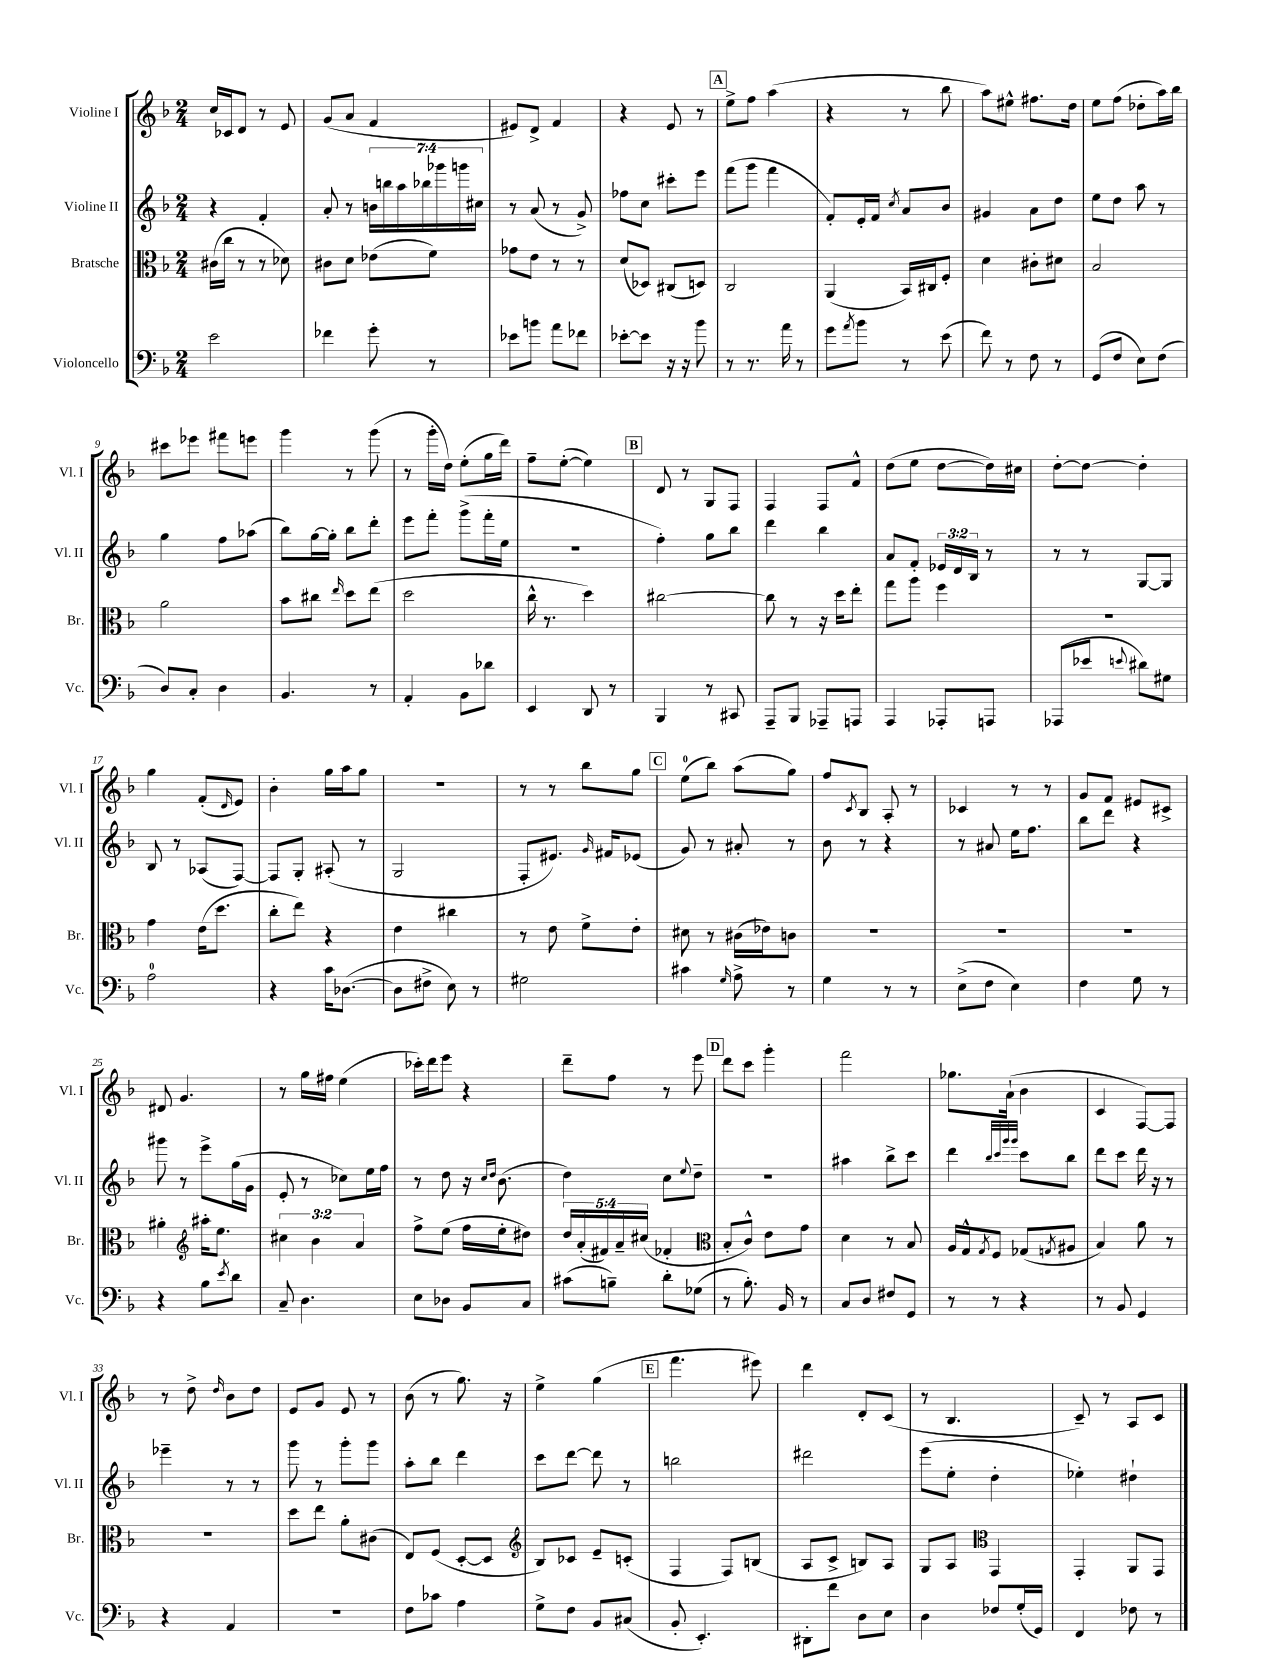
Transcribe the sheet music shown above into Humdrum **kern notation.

**kern	**kern	**kern	**kern
*staff4	*staff3	*staff2	*staff1
*clefF4	*clefC3	*clefG2	*clefG2
*k[b-]	*k[b-]	*k[b-]	*k[b-]
*M2/4	*M2/4	*M2/4	*M2/4
2e	(16c#	4r	16cc
.	16cc	.	16c-
.	8r	.	8d
.	8r	4f'	8r
.	8d-)	.	8e
=	=	=	=
4f-	8c#	8a'	(8g
.	8d	8r	8a
8g'	(8e-	28b	4f
.	.	28bb	.
.	.	28aa	.
.	.	28bb-	.
8r	8f)	.	.
.	.	28ggg-	.
.	.	28ggg	.
.	.	28cc#	.
=	=	=	=
8e-	8g-	8r	8e#)
8b	8e	(8a	8d^
8a	8r	8r	4f
8f-	8r	8g^)	.
=	=	=	=
[8e-'	(8d	8ff-	4r
8e-]	8D-)	8cc	.
16r	(8C#	8ccc#'	8e
16r	.	.	.
8b-	8D)	8eee	8r
=	=	=	=
8r	2C	(8fff	8ee^
8.r	.	8ggg	8ff
.	.	4fff	(4aa
16a	.	.	.
8r	.	.	.
=	=	=	=
8g	(4AA	8f')	4r
8qa	.	.	.
8b-	.	16e'	.
.	.	16f	.
.	.	8qcc	.
8r	16BB-)	8a	8r
.	16C#	.	.
(8e	8F'	8b-	8bb-
=	=	=	=
8f)	4d	4g#	8aa)
8r	.	.	8ee#^^
8F	8c#'	8a	8.ff#
8r	8d#	8dd	.
.	.	.	16dd
=	=	=	=
(8GG	2B-	8ee	8ee
8F	.	8dd	(8ff
8E)	.	8aa	8dd-'
(8F	.	8r	16aa)
.	.	.	16bb-
=	=	=	=
8D)	2a	4gg	8ccc#
8C'	.	.	8eee-
4D	.	8ff	8fff#
.	.	(8aa-	8eee
=	=	=	=
4.BB-	8b-	8bb-)	4ggg
.	8cc#	[16gg	.
.	.	16gg']	.
.	16qqee	.	.
.	8dd	8bb-	8r
8r	(8ee	8ddd'	(8ggg
=	=	=	=
4AA'	2dd	8eee	8r
.	.	8fff'	16ggg'
.	.	.	16dd)
8BB-	.	(8ggg^	(8ee'
8d-	.	16fff'	16gg
.	.	16ee	16ddd)
=	=	=	=
4EE	16cc^^	2r	8ff~
.	8.r	.	.
.	.	.	([8ee'
8DD	4dd)	.	4ee])
8r	.	.	.
=	=	=	=
4BBB-	[2cc#	4ff')	8d
.	.	.	8r
8r	.	8gg	8G
8CC#	.	8bb-	8F
=	=	=	=
8AAA~	8cc#]	4ddd	4F
8BBB-	8r	.	.
8AAA-~	16r	4bb-	8F
.	16dd	.	.
8AAA	8ee'	.	8f^^
=	=	=	=
4AAA	8gg	8a	(8dd
.	8aa	8f'	8ee
8AAA-'	4ff	24e-	[8dd
.	.	24d	.
.	.	24B-	.
8AAA	.	8r	16dd])
.	.	.	16cc#
=	=	=	=
(8AAA-	2r	8r	[8dd'
8e-	.	8r	8dd_
8qqe	.	.	.
8d#)	.	[8G	4dd']
8G#	.	8G]	.
=	=	=	=
2A	4g	8B-	4gg
.	.	8r	.
.	(16e	(8A-	(8f'
.	8.dd	.	.
.	.	.	16qqd
.	.	[8F)	8e)
=	=	=	=
4r	8cc'	8F]	4b-'
.	8ee)	8G'	.
16c	4r	(8A#'	16gg
([8.D-	.	.	16aa
.	.	8r	8gg
=	=	=	=
8D-]	4e	2G	2r
8F#^	.	.	.
8E)	4cc#	.	.
8r	.	.	.
=	=	=	=
2G#	8r	8F'	8r
.	8e	8.e#)	8r
.	8f^	.	8bb-
.	.	16qqg	.
.	.	16f#	.
.	8e'	(8e-	8gg
=	=	=	=
4c#	8d#	8g)	(8ee
.	8r	8r	8bb-)
16qqG	.	.	.
8A^	(16c#	8a#'	(8aa
.	16e-)	.	.
8r	8c	8r	8gg)
=	=	=	=
4G	2r	8b-	8ff
.	.	.	8qc
.	.	8r	8B-
8r	.	4r	8A'
8r	.	.	8r
=	=	=	=
(8E^	2r	8r	4c-
8F	.	8a#	.
4E)	.	16ee	8r
.	.	8.ff	.
.	.	.	8r
=	=	=	=
4F	2r	8bb-	8g
.	.	8ddd	8f
8G	.	4r	8e#
8r	.	.	8c#^
=	=	=	=
4r	4a#'	8ggg#	8d#
.	.	8r	4.g
*	*clefG2	*	*
8B-	16aa#'	8eee^	.
.	8.ee	.	.
8qe	.	.	.
8d	.	(16gg	.
.	.	16g	.
=	=	=	=
8C~	6cc#	8e'	8r
4.D	.	8r	16gg
.	6b-	.	.
.	.	.	16ff#
.	.	8cc-)	(4ee
.	6a	.	.
.	.	16ee	.
.	.	16ff	.
=	=	=	=
8E	8ff^	8r	16ccc-')
.	.	.	16ddd
8D-	(8ee	8dd	8eee
8BB-	16ff	16r	4r
.	.	16qqcc	.
.	.	16qqdd	.
.	16ee'	(8.b-	.
8C	8dd#)	.	.
=	=	=	=
(8c#	20dd	4dd)	8ddd~
.	(20a'	.	.
.	20f#)	.	.
8B~)	.	.	8ff
.	20a~	.	.
.	(20cc#	.	.
8d'	4f-'	8cc	8r
.	.	8qqee	.
(8G-	.	8dd~	8eee
=	=	=	=
*	*clefC3	*	*
8r	8B-'	2r	8ddd
8.B-')	8c^^)	.	8ccc
.	8e	.	4ggg'
16BB-	.	.	.
8r	8g	.	.
=	=	=	=
8C	4d	4aa#	2fff
8D	.	.	.
8F#	8r	8bb-^	.
8GG	8B-	8ccc	.
=	=	=	=
8r	16A	4ddd	8.gg-
.	16G^^	.	.
.	8qG	.	.
8r	8F	.	.
.	.	.	(16a`
.	.	32qqbb-	.
.	.	32qqccc	.
.	.	32qqggg	.
.	.	32qqggg	.
4r	(8G-	8ccc	4b-
.	8qG	.	.
.	8A#	8bb-	.
=	=	=	=
8r	4B-)	8ddd	4c
8BB-	.	8ccc	.
4GG	8a	16ddd	[8F)
.	.	16r	.
.	8r	8r	8F]
=	=	=	=
4r	2r	4eee-~	8r
.	.	.	8dd^
.	.	.	16qqdd
4AA	.	8r	8b-
.	.	8r	8dd
=	=	=	=
2r	8dd	8ggg	8e
.	8ee	8r	8g
.	8a'	8ggg'	8e
.	(8c#	8ggg	8r
=	=	=	=
8F	8E)	8aa'	(8b-
8c-	(8F	8bb-	8r
4A	[8D'	4ddd	8.gg)
.	8D]	.	.
.	.	.	16r
=	=	=	=
*	*clefG2	*	*
8G^	8B-)	8ccc	4ee^
8F	8c-	[8ddd	.
8BB-	8e~	8ddd]	(4gg
(8C#	(8c'	8r	.
=	=	=	=
8BB-'	4F	2bb	4.fff
4.EE')	.	.	.
.	8F)	.	.
.	(8B	.	8eee#)
=	=	=	=
8DD#'	8A	2ddd#	4ddd
8f	8c^	.	.
8D	8B)	.	8d'
8E	8A	.	(8c
=	=	=	=
4D	8G	(8eee	8r
.	8A	8ee'	4.B-
*	*clefC3	*	*
8F-	4GG	4dd'	.
(16G'	.	.	.
16GG)	.	.	.
=	=	=	=
4FF	4GG'	4ee-')	8c~)
.	.	.	8r
8F-	8AA	4dd#`	8A
8r	8GG	.	8c
==	==	==	==
*-	*-	*-	*-
